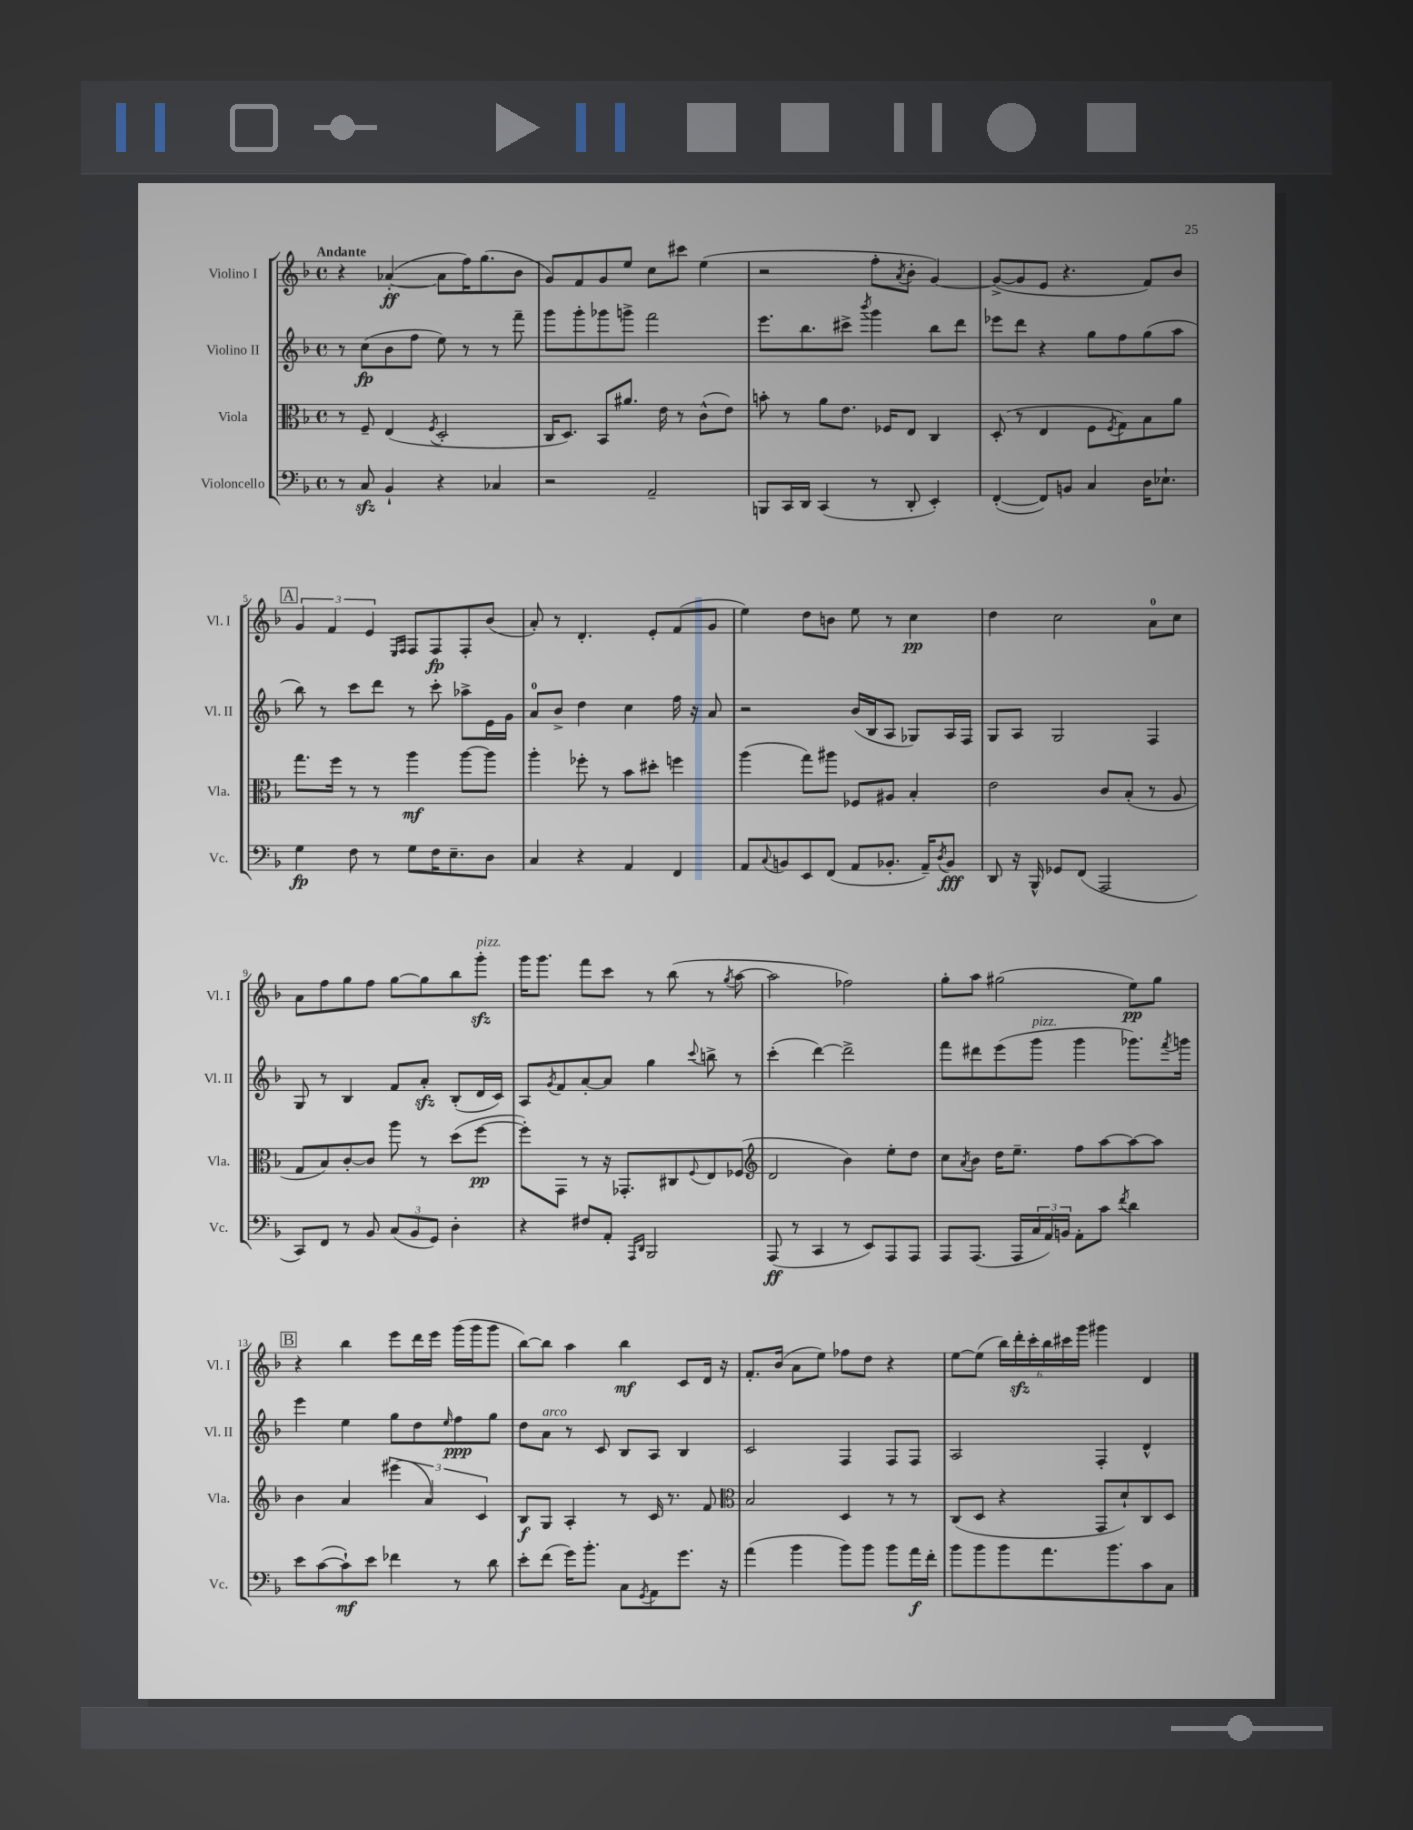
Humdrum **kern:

**kern	**dynam	**kern	**dynam	**kern	**dynam	**kern	**dynam
*part4	*part4	*part3	*part3	*part2	*part2	*part1	*part1
*staff4	*staff4	*staff3	*staff3	*staff2	*staff2	*staff1	*staff1
*I"Violoncello	*	*I"Viola	*	*I"Violino II	*	*I"Violino I	*
*I'Vc.	*	*I'Vla.	*	*I'Vl. II	*	*I'Vl. I	*
*clefF4	*	*clefC3	*	*clefG2	*	*clefG2	*
*k[b-]	*	*k[b-]	*	*k[b-]	*	*k[b-]	*
*M4/4	*	*M4/4	*	*M4/4	*	*M4/4	*
*met(c)	*	*met(c)	*	*met(c)	*	*met(c)	*
=1	=1	=1	=1	=1	=1	=1	=1
!	!	!	!	!	!	!LO:TX:a:B:t=Andante	!
8r	.	8r	.	8r	.	4r	.
8Czz/	.	8F~/	.	(8cc\L	fp	.	.
4BB-`/	.	(4E/	.	8b-\	.	([4a-X'/	ff
.	.	.	.	8ff\J	.	.	.
.	.	8qF/	.	.	.	.	.
4r	.	2D'/	.	8ee\)	.	8a-\L]	.
.	.	.	.	8r	.	16ff\K)	.
.	.	.	.	.	.	(8.gg\	.
4C-X/	.	.	.	8r	.	.	.
.	.	.	.	8fff~\	.	8b-\J	.
=2	=2	=2	=2	=2	=2	=2	=2
2r	.	16C/KL	.	8ggg\L	.	8g/L)	.
.	.	8.D/J)	.	.	.	.	.
.	.	.	.	8ggg'\	.	8f/	.
.	.	8BB-/L	.	8ggg-X\	.	8g/	.
.	.	8.a#X/J	.	8gggn^\J	.	8ee/J	.
2AA~/	.	.	.	2fff\	.	8cc\L	.
.	.	16e\	.	.	.	.	.
.	.	8r	.	.	.	8ccc#X\J	.
.	.	(8c^^\L	.	.	.	(4ee\	.
.	.	8e\J)	.	.	.	.	.
=3	=3	=3	=3	=3	=3	=3	=3
8BBBn/L	.	8bn'\	.	8.eee\L	.	2r	.
16CC/L	.	8r	.	.	.	.	.
16DD/JJ	.	.	.	8.bb-\	.	.	.
(4CC/	.	8a\L	.	.	.	.	.
.	.	8.e\J	.	8ccc#X^\J	.	.	.
.	.	.	.	8qbbb-/	.	.	.
8r	.	.	.	4ggg\	.	8ff'\L	.
.	.	16F-X/KL	.	.	.	.	.
.	.	.	.	.	.	8qa/	.
8DD'/	.	8E/J	.	.	.	8b-'\J	.
4EE'/)	.	4C/	.	8bb-\L	.	[4g/)	.
.	.	.	.	8ddd\J	.	.	.
=4	=4	=4	=4	=4	=4	=4	=4
([4FF'/	.	(8D'/	.	8eee-X\L	.	(8g^/L_	.
.	.	8r	.	8ddd\J	.	8g/]	.
8FF/L])	.	4E/	.	4r	.	8e/J	.
8BBn/J	.	.	.	.	.	4.r	.
4C/	.	8F\L	.	8gg\L	.	.	.
.	.	8qF/	.	.	.	.	.
.	.	8G\)	.	8ff\	.	.	.
16D\KL	.	8B-\	.	(8gg\	.	8f/L)	.
8.E-X`\J	.	.	.	.	.	.	.
.	.	8a\J	.	8aa\J	.	8b-/J	.
!!LO:LB:g=z
!!LO:REH:place=s1:t=A
=5	=5	=5	=5	=5	=5	=5	=5
4G\	fp	8.gg\L	.	8bb-\)	.	6g/	.
.	.	.	.	8r	.	.	.
.	.	.	.	.	.	6f/	.
.	.	16ff\Jk	.	.	.	.	.
8F\	.	8r	.	8ccc\L	.	.	.
.	.	.	.	.	.	6e/	.
8r	.	8r	.	8ddd\J	.	.	.
.	.	.	.	.	.	16qqE/LL	.
.	.	.	.	.	.	16qqF/JJ	.
8G\L	.	4aa\	mf	8r	.	8F/L	.
16F\K	.	.	.	8ccc'\	.	8F/	fp
8.E~\	.	.	.	.	.	.	.
.	.	[8aa\L	.	8aa-X^\L	.	8F'/	.
8D\J	.	8aa\J]	.	16e\L	.	(8b-/J	.
.	.	.	.	16g\JJ	.	.	.
=6	=6	=6	=6	=6	=6	=6	=6
4C/	.	4aa'\	.	8a/L	.	8a'/)	.
.	.	.	.	8b-^/J	.	8r	.
4r	.	8ff-X'\	.	4dd\	.	4.d'/	.
.	.	8r	.	.	.	.	.
4AA/	.	8b-\L	.	4cc\	.	.	.
.	.	8dd#X'\J	.	.	.	8e'/L	.
4FF/	.	4ffn\	.	16ff\	.	(8f/	.
.	.	.	.	16r	.	.	.
.	.	.	.	8a/	.	8g/J	.
=7	=7	=7	=7	=7	=7	=7	=7
8AA/L	.	(4aa\	.	2r	.	4ee\)	.
8qqC/	.	.	.	.	.	.	.
8BBn/	.	.	.	.	.	.	.
8EE/	.	8gg\L)	.	.	.	8dd\L	.
(8FF/J	.	8aa#X\J	.	.	.	8bn\J	.
8AA/L	.	8F-X/L	.	(16b-/LL	.	8ee\	.
.	.	.	.	16B-/J	.	.	.
8.BB-X'/J	.	8A#X/J	.	8A/J	.	8r	.
.	.	4B-'/	.	8G-X/L)	.	4cc\	pp
16AA~/KL)	.	.	.	.	.	.	.
8qD/	.	.	.	.	.	.	.
8BB-/J	fff	.	.	16A/L	.	.	.
.	.	.	.	16F/JJ	.	.	.
=8	=8	=8	=8	=8	=8	=8	=8
8DD/	.	2e\	.	8G/L	.	4dd\	.
16r	.	.	.	8A/J	.	.	.
16BBB-^^/	.	.	.	.	.	.	.
8GG-X/L	.	.	.	2G/	.	2cc\	.
(8FF/J	.	.	.	.	.	.	.
2AAA/	.	8c/L	.	.	.	.	.
.	.	(8B-'/J	.	.	.	.	.
.	.	8r	.	4F/	.	8a\L	.
.	.	8A/	.	.	.	8cc\J	.
!!LO:LB:g=z
=9	=9	=9	=9	=9	=9	=9	=9
8CC/L)	.	8G/L	.	8G/	.	8a\L	.
8FF/J	.	8B-/)	.	8r	.	8ff\	.
8r	.	[8c'/	.	4B-/	.	8gg\	.
8BB-/	.	8c/J]	.	.	.	8ff\J	.
(12C/L	.	8aa\	.	8f/L	.	[8gg\L	.
12BB-/	.	.	.	.	.	.	.
.	.	8r	.	8azz'/J	.	8gg\]	.
12GG/J)	.	.	.	.	.	.	.
4D'\	.	(8dd\L	.	(8B-'/L	.	8bb-\	.
!	!	!	!	!	!	!LO:TX:a:i:t=pizz.	!
.	.	[8ff\J	pp	16d/L	.	8gggzz'\J	.
.	.	.	.	16c/JJ)	.	.	.
=10	=10	=10	=10	=10	=10	=10	=10
4r	.	8ff'\L])	.	8A/L	.	16ggg\KL	.
.	.	.	.	.	.	8.ggg\J	.
.	.	.	.	8qg/	.	.	.
.	.	8GG\J	.	8f/	.	.	.
8F#X/L	.	8r	.	[8a'/	.	8fff\L	.
8AA'/J	.	16r	.	8a/J]	.	8ccc\J	.
.	.	8.GG-X'/L	.	.	.	.	.
16qqAAA/LL	.	.	.	.	.	.	.
16qqDD/JJ	.	.	.	.	.	.	.
2BBB-/	.	.	.	4gg\	.	8r	.
.	.	8C#X/	.	.	.	(8bb-\	.
.	.	8qqF/	.	8qqccc/	.	.	.
.	.	8E/	.	8bbn^\	.	8r	.
.	.	.	.	.	.	8qgg/	.
.	.	(8F-X/J	.	8r	.	[8aa\	.
=11	=11	=11	=11	=11	=11	=11	=11
*	*	*clefG2	*	*	*	*	*
(8AAA/	ff	2d/	.	(4ccc'\	.	2aa\]	.
8r	.	.	.	.	.	.	.
4CC/	.	.	.	[4ddd\)	.	.	.
8r	.	4b-\)	.	2ddd^\]	.	2ff-X\)	.
8EE/L)	.	.	.	.	.	.	.
8AAA/	.	8ee'\L	.	.	.	.	.
8AAA/J	.	8dd\J	.	.	.	.	.
=12	=12	=12	=12	=12	=12	=12	=12
8AAA/L	.	8cc\L	.	8fff\L	.	8gg'\L	.
.	.	8qa/	.	.	.	.	.
(8.AAA/J	.	8b-\J	.	8ddd#X\	.	8aa\J	.
.	.	16dd\KL	.	(8eee\	.	(2gg#X\	.
16AAA/LL	.	8.ee~\J	.	.	.	.	.
!	!	!	!	!LO:TX:a:i:t=pizz.	!	!	!
24C/	.	.	.	8ggg\J	.	.	.
24AA/)	.	.	.	.	.	.	.
24BBn/JJ	.	.	.	.	.	.	.
8AA'\L	.	8ff\L	.	4ggg\	.	.	.
8c\J	.	[8aa\	.	.	.	.	.
8qf/	.	.	.	.	.	.	.
4d\	.	8aa\_	.	8.ggg-X\L)	.	8ee\L)	pp
.	.	8aa\J]	.	.	.	8gg#\J	.
.	.	.	.	8qfff/	.	.	.
.	.	.	.	16gggn\Jk	.	.	.
!!LO:LB:g=z
!!LO:REH:place=s1:t=B
=13	=13	=13	=13	=13	=13	=13	=13
8e\L	.	4b-\	.	4eee\	.	4r	.
([8c\	.	.	.	.	.	.	.
8c`\])	mf	4a/	.	4ee\	.	4bb-\	.
8e\J	.	.	.	.	.	.	.
4f-X\	.	(6eee#X\	.	8gg\L	.	8eee\L	.
.	.	.	.	8dd\	.	16ddd\L	.
.	.	6a/)	.	.	.	.	.
.	.	.	.	.	.	16eee\JJ	.
.	.	.	.	16qqee/	.	.	.
8r	.	.	.	8ff\	ppp	(16ggg\LL	.
.	.	.	.	.	.	16ggg\J	.
.	.	6c/	.	.	.	.	.
8d\	.	.	.	8gg\J	.	8ggg\J	.
=14	=14	=14	=14	=14	=14	=14	=14
8e'\L	.	8B-/L	f	8dd\L	.	[8bb-\L)	.
!	!	!	!	!LO:TX:a:i:t=arco	!	!	!
(8f\J	.	8G/J	.	8a\J	.	8bb-\J]	.
16g\KL)	.	4A'/	.	8r	.	4aa\	.
8.b-'\J	.	.	.	.	.	.	.
.	.	.	.	8c/	.	.	.
8C\L	.	8r	.	8B-/L	.	4bb-\	mf
8qGG/	.	.	.	.	.	.	.
8AA\	.	16c/	.	8A/J	.	.	.
.	.	8.r	.	.	.	.	.
8.g\J	.	.	.	4B-/	.	8c/L	.
.	.	8f/	.	.	.	16d/Jk	.
16r	.	.	.	.	.	16r	.
=15	=15	=15	=15	=15	=15	=15	=15
*	*	*clefC3	*	*	*	*	*
(4a\	.	2B-/	.	2c/	.	8.f'/L	.
.	.	.	.	.	.	(16b-/Jk	.
4b-\	.	.	.	.	.	8a\L	.
.	.	.	.	.	.	8ee\J)	.
8b-\L)	.	4D/	.	4F/	.	8ff-X\L	.
8b-\J	.	.	.	.	.	8dd\J	.
8b-\L	.	8r	.	8F/L	.	4r	.
16a\L	f	8r	.	8F/J	.	.	.
16f'\JJ	.	.	.	.	.	.	.
=16	=16	=16	=16	=16	=16	=16	=16
8b-\L	.	(8C/L	.	2A/	.	[8ee\L	.
8b-\	.	8D/J	.	.	.	(8ee\J]	.
8b-\	.	4r	.	.	.	24bb-\LL)	.
.	.	.	.	.	.	24dddzz'\	.
.	.	.	.	.	.	24ccc'\	.
8.a\	.	.	.	.	.	24bb-\	.
.	.	.	.	.	.	24ccc#X\	.
.	.	.	.	.	.	24ggg\JJ	.
.	.	8GG/L	.	4F'/	.	4ggg#X\	.
8.b-\	.	.	.	.	.	.	.
.	.	8d`/)	.	.	.	.	.
8c\	.	8C/	.	4d^^/	.	4d/	.
8C\J	.	8D/J	.	.	.	.	.
==	==	==	==	==	==	==	==
*-	*-	*-	*-	*-	*-	*-	*-
